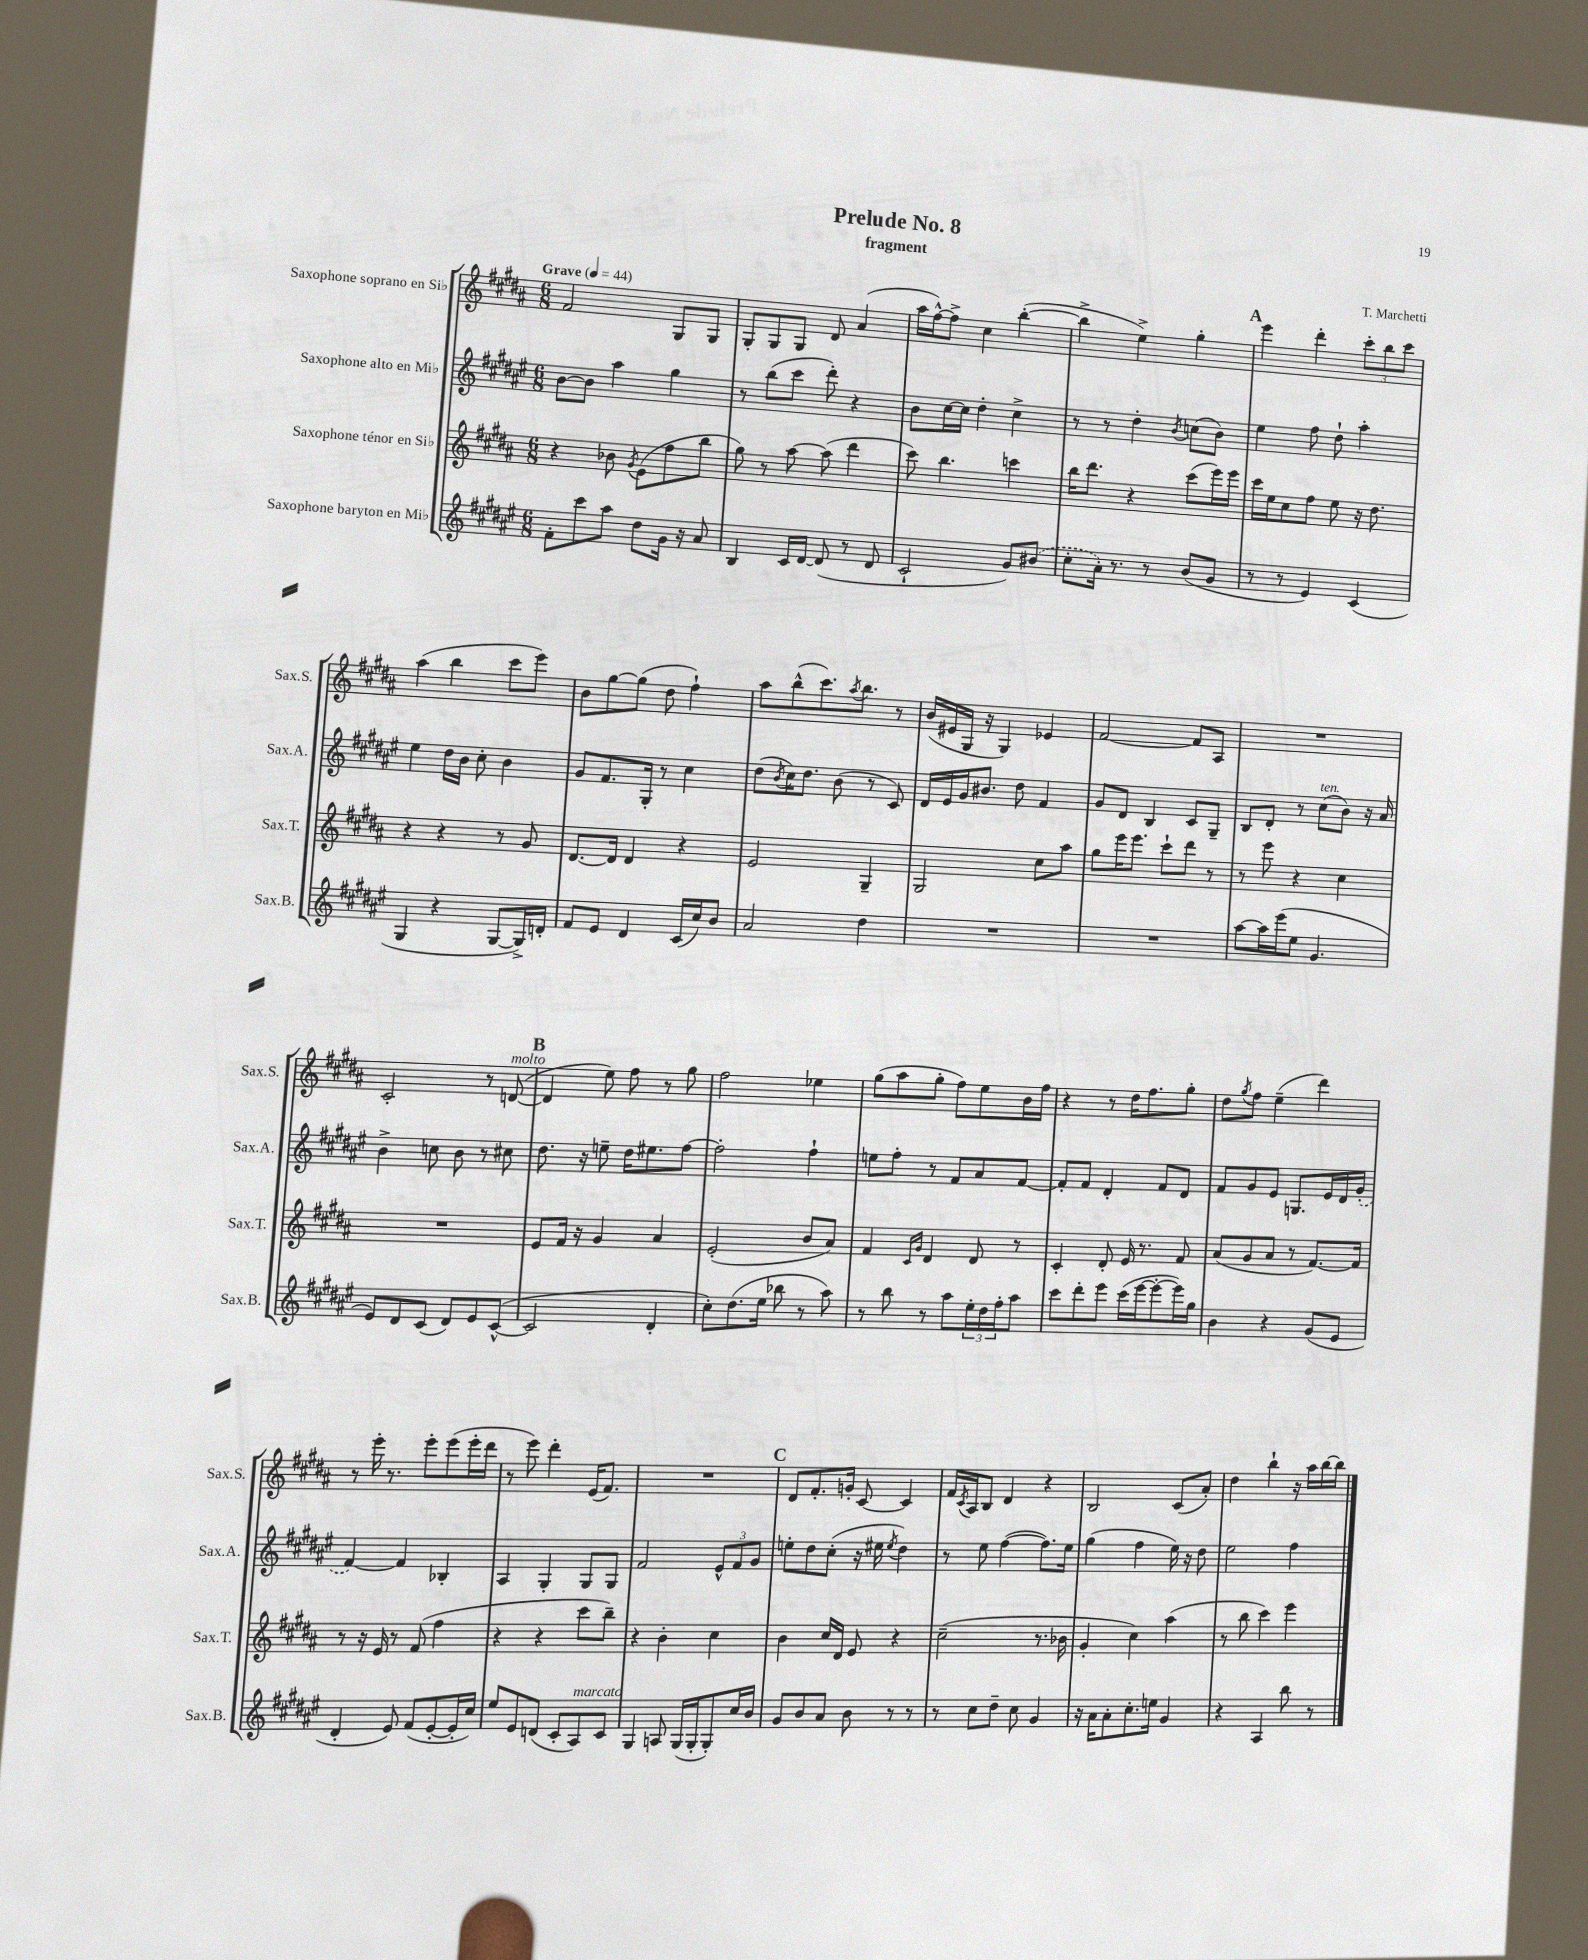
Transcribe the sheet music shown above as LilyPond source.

\header { title = "Prelude No. 8" composer = "T. Marchetti" subtitle = "fragment" }
<<
\new StaffGroup <<
\new Staff = "s0" \with { instrumentName = "Saxophone soprano en Sib" shortInstrumentName = "Sax.S." } {
    \clef treble \key b \major \numericTimeSignature \time 6/8 \tempo "Grave" 4 = 44
    fis'2 gis8 gis8 |
    gis8-. gis8 gis8 dis'8 ais'4( |
    ais''16 fis''16~-^) fis''8-> cis''4 b''4~-.( |
    b''4-> e''4->) gis''4-. |
    \mark \markup { \bold "A" } e'''4 dis'''4-. \tuplet 3/2 { cis'''8-. b''8 cis'''8 } |
    ais''4( b''4 cis'''8 e'''8) |
    b'8 gis''8~ gis''8( dis''8 fis''4-!) |
    ais''8 b''8-^( cis'''8.) \acciaccatura { ais''8 } b''8. r8 |
    b'16( eis'16 gis16 r16 gis4) ees'4 |
    fis'2~ fis'8 ais8 |
    R2. |
    cis'2-. r8 d'8~^\markup { \italic "molto" }( |
    \mark \markup { \bold "B" } d'4 e''8) fis''8 r8 gis''8 |
    fis''2 ees''4 |
    gis''8( ais''8 gis''8-. fis''8) e''8 b'16 fis''16 |
    r4 r8 dis''16 fis''8. gis''8-. |
    dis''8 \acciaccatura { gis''8 } fis''8 e''4--( dis'''4) |
    r8 e'''16-. r8. e'''8-. e'''8( e'''16-. dis'''16 |
    r8 e'''8) dis'''4-. e'16( fis'8.) |
    R2. |
    \mark \markup { \bold "C" } dis'8 fis'8.-. g'16-. cis'8~ cis'4 |
    fis'16 \acciaccatura { cis'8 } ais16 b8 dis'4 r4 |
    b2 cis'8( ais'8-.) |
    dis''4 b''4-! r16 ais''16 b''16~ b''16 \bar "|." |
}
\new Staff = "s1" \with { instrumentName = "Saxophone alto en Mib" shortInstrumentName = "Sax.A." } {
    \clef treble \key fis \major \numericTimeSignature \time 6/8
    b'8~ b'8 ais''4 gis''4 |
    r8 b''8( cis'''8 dis'''8-.) r4 |
    b'8 cis''16~ cis''16 dis''4-. cis''4-> |
    r8 r8 dis''4-. \acciaccatura { b'8 } c''8( b'8) |
    \mark \markup { \bold "A" } eis''4 fis''8 dis''8-! ais''4-. |
    eis''4 dis''16 b'16 cis''8-. b'4 |
    gis'8 fis'8. gis16-. r8 cis''4 |
    dis''8( \acciaccatura { b'8 } cis''16) dis''8. b'8( r8 cis'8) |
    dis'16 eis'16 gis'16 bis'8. dis''8 fis'4 |
    gis'8 dis'8 b4 cis'8 gis8-- |
    b8 dis'8-. r8 cis''8^\markup { \italic "ten." }( b'8) r16 ais'16 |
    b'4-> c''8 b'8 r8 cis''8 |
    \mark \markup { \bold "B" } dis''8. r16 e''8-- dis''16 eis''8. fis''8~ |
    fis''2-. fis''4-! |
    e''8 fis''8-. r8 fis'8 ais'8 fis'8~ |
    fis'8-. fis'8 dis'4-. fis'8 dis'8 |
    fis'8 gis'8 eis'8 g8. eis'16 dis'16 \once \slurDashed gis'16-.( |
    fis'4~) fis'4 bes4-. |
    ais4 gis4-. gis8 gis8 |
    fis'2 \tuplet 3/2 { eis'8-^ fis'8 gis'8 } |
    \mark \markup { \bold "C" } e''8-. dis''8 cis''8-.( r16 eis''16 \acciaccatura { eis''8 } dis''4) |
    r8 eis''8 fis''4~( fis''8.) eis''16 |
    gis''4( fis''4 eis''16) r16 dis''8 |
    eis''2 fis''4 \bar "|." |
}
\new Staff = "s2" \with { instrumentName = "Saxophone ténor en Sib" shortInstrumentName = "Sax.T." } {
    \clef treble \key b \major \numericTimeSignature \time 6/8
    r4 bes'8 \acciaccatura { gis'8 } e'8( fis''8 b''8 |
    gis''8) r8 ais''8~ ais''8( dis'''4 |
    cis'''8) b''4. c'''4 |
    b''16 dis'''8. r4 cis'''8( e'''16) e'''16 |
    \mark \markup { \bold "A" } cis'''16 e''16 cis''8 fis''8 e''8 r16 dis''8. |
    r4 r4 r8 gis'8 |
    dis'8.~ dis'16 dis'4 r4 |
    e'2 gis4-- |
    gis2 cis''8 ais''8 |
    gis''8 e'''16 e'''8. cis'''8-! dis'''8 r8 |
    r8 e'''8 r4 cis''4 |
    R2. |
    \mark \markup { \bold "B" } e'8 fis'16 r16 gis'4 ais'4 |
    e'2-.( b'8 ais'8) |
    fis'4 \grace { cis'16 gis'16 } dis'4 dis'8 r8 |
    cis'4-. dis'8-. e'16 r8. fis'8 |
    ais'8( gis'8 ais'8 r8 fis'8.~) fis'16 |
    r8 r16 e'16 r8 fis'8( fis''4 |
    r4 r4 cis'''8 b''8--) |
    r4 b'4-. cis''4 |
    \mark \markup { \bold "C" } b'4 cis''16 dis'16 e'8 r4 |
    cis''2--( r8. bes'16 |
    gis'4-. cis''4) ais''4( |
    r8 b''8 cis'''4) e'''4 \bar "|." |
}
\new Staff = "s3" \with { instrumentName = "Saxophone baryton en Mib" shortInstrumentName = "Sax.B." } {
    \clef treble \key fis \major \numericTimeSignature \time 6/8
    fis'8-. cis'''8 ais''8 dis''8 gis'16 r16 ais'8 |
    b4 cis'16 dis'16~ dis'8( r8 dis'8 |
    cis'2-! gis'8) \once \slurDashed bis'8( |
    cis''8-. ais'16-.) r8. r8 b'8( gis'8 |
    \mark \markup { \bold "A" } r8 r8 eis'4) cis'4( |
    gis4 r4 gis8~ gis16->) d'16-. |
    fis'8 eis'8 dis'4 cis'16( cis''16) b'8 |
    ais'2 dis''4 |
    R2. |
    R2. |
    ais''8~ ais''16 eis'''16( eis''8 gis'4. |
    eis'8) dis'8 cis'8( dis'8) eis'8 cis'8~-^( |
    \mark \markup { \bold "B" } cis'2 dis'4-. |
    cis''8-.) dis''8.( eis''16 bes''8 r8 ais''8) |
    r8 b''8 r8 ais''8 \tuplet 3/2 { eis''16-. dis''16 fis''16-. } ais''8 |
    cis'''8 dis'''8-. eis'''8 cis'''16( eis'''16~ eis'''8~-. eis'''16) gis''16 |
    b'4 r4 gis'8( eis'8 |
    dis'4-. eis'8) fis'8( eis'8~-. eis'16-. cis''16) |
    eis''8 eis'8 d'8( cis'8-. ais8^\markup { \italic "marcato" }) cis'8 |
    gis4 a8 gis16( gis16-. gis8-.) cis''16 b'16 |
    \mark \markup { \bold "C" } gis'8 b'8 ais'8 b'8 r8 r8 |
    r8 cis''8 dis''8-- cis''8 gis'4 |
    r16 ais'16 ais'8-. cis''8.-. e''16 gis'4 |
    r4 ais4 b''8 r8 \bar "|." |
}
>>
>>
\layout { \context { \Score \remove "Bar_number_engraver" } }
